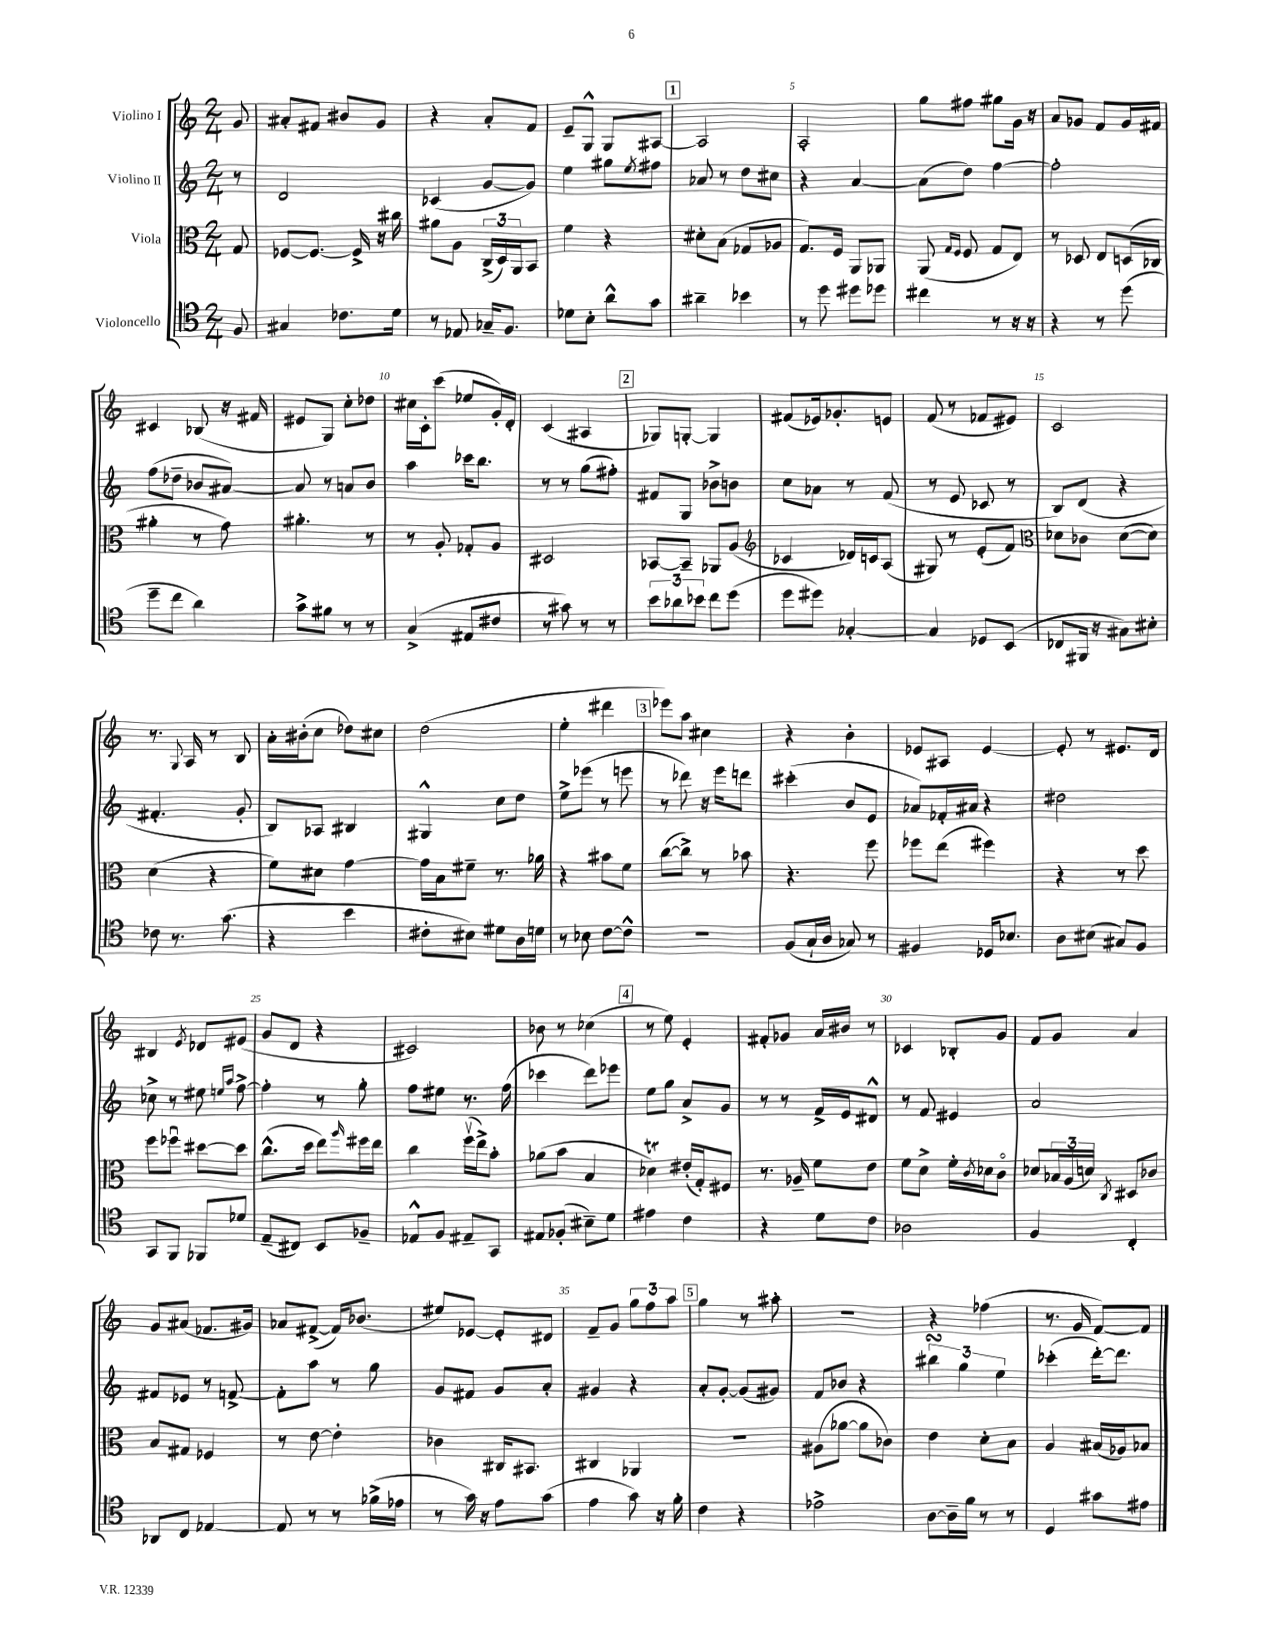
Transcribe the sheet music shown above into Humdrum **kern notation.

**kern	**kern	**kern	**kern
*staff4	*staff3	*staff2	*staff1
*clefC4	*clefC3	*clefG2	*clefG2
*k[]	*k[]	*k[]	*k[]
*M2/4	*M2/4	*M2/4	*M2/4
8F	8G	8r	8g
=	=	=	=
4G#	[8F-	2d	8a#'
.	8.F-_	.	8f#
8.c-	.	.	8b#
.	16F-^]	.	.
.	16r	.	8g
16d	16cc#	.	.
=	=	=	=
8r	8a#	(4c-	4r
8E-	8A	.	.
16G-~	(24C^	[8g	8a'
.	24D)	.	.
8.F	.	.	.
.	24AA	.	.
.	8BB	8g])	8f
=	=	=	=
8d-	4f	4ee	8e~
8B'	.	.	8G^^
8a^^	4r	8gg#	8G
.	.	8qee	.
8g	.	8ff#	[8A#
=	=	=	=
4a#~	8d#'	8a-	2A#]
.	(8B	8r	.
4b-	8G-	8dd	.
.	8A-	8cc#	.
=	=	=	=
8r	8.G)	4r	2A'
8dd	.	.	.
.	16F	.	.
8dd#	8AA	[4a	.
8dd-	8AA-	.	.
=	=	=	=
4cc#	(8AA	(8a]	8gg
.	16qqG	.	.
.	16qqF	.	.
.	8F	8dd)	8ff#
8r	8G	[4ff	8gg#
16r	8E)	.	16g
16r	.	.	16r
=	=	=	=
4r	8r	2ff']	8a
.	8D-	.	8g-
8r	8E	.	8f
(8dd	(16D	.	16g-
.	16C-	.	16f#
=	=	=	=
8dd~	4a#'	(8ff	4c#
8cc	.	8dd-~	.
4a)	8r	8b-	(8B-
.	8g)	[8a#)	16r
.	.	.	16f#
=	=	=	=
8g^	4.a#'	8a#]	8e#
8f#	.	8r	8G)
8r	.	8a	8cc'
8r	8r	8b	8dd-
=	=	=	=
(4G^	8r	4aa	16cc#
.	.	.	16c'
.	8A'	.	(8ccc
8E#	8G-'	16ccc-	8ee-
.	.	8.bb	.
8c#	8A	.	16g')
.	.	.	16d'
=	=	=	=
8r	2D#	8r	(4c
8g#)	.	8r	.
8r	.	(8gg	4A#
8r	.	8ff#')	.
=	=	=	=
12b	[8BB-	8f#	8G-)
12a-	.	.	.
.	8BB-~]	8G	[8G'
12b-	.	.	.
8cc	8AA-	8b-^	4G]
(8dd	(8A	8b	.
=	=	=	=
*	*clefG2	*	*
8dd	4c-	8cc	(8f#
8dd#)	.	8a-	16e-)
.	.	.	8.g-'
[4G-'	16d-)	8r	.
.	16c	.	.
.	(8A	(8f	8e
=	=	=	=
4G-]	8G#)	8r	(8f
.	8r	8e	8r
8D-	(8e'	8c-	8f-
(8BB	8f)	8r	8e#)
=	=	=	=
*	*clefC3	*	*
8C-	8d-	8B)	2c
16FF#	8c-	(8d	.
16r	.	.	.
8G#)	([8d-	4r	.
8B#'	8d-])	.	.
=	=	=	=
8c-	(4d	4.f#'	8.r
8.r	.	.	.
.	.	.	8qqG
.	.	.	16A
.	4r	.	8r
(8.g	.	.	.
.	.	8g'	8B
=	=	=	=
4r	8f)	8B)	16a'
.	.	.	(16b#'
.	8d#	8A-	8cc
4b	[4g	4B#	8dd-)
.	.	.	8cc#
=	=	=	=
8c#'	16g]	4G#^^	(2dd
.	16B	.	.
8B#)	8f#~	.	.
8d#	8.r	8cc	.
16A	.	8dd	.
16d	16a-	.	.
=	=	=	=
8r	4r	8ee^	4ee'
8B-	.	(8eee-	.
[8c	8b#	8r	4ddd#
8c^^]	8f	8eee	.
=	=	=	=
2r	([8cc	8r	8eee-)
.	8cc^])	8ddd-)	8aa
.	8r	16r	4cc#
.	.	16eee	.
.	8b-	8ddd	.
=	=	=	=
(8F	4.r	(4ccc#'	4r
16G`	.	.	.
16A	.	.	.
8G-)	.	8b	4b'
8r	8ff	8e	.
=	=	=	=
4F#	8ff-	8a-)	8e-
.	(8ee	16f-'	8A#
.	.	16a#	.
16D-	4ff#)	4r	[4e-
8.B-	.	.	.
=	=	=	=
8A	4r	2dd#	8e-']
(8B#	.	.	8r
8G#)	8r	.	8.e#
8F	8dd	.	.
.	.	.	16d
=	=	=	=
8GG	8ff	8cc-^	4B#
8FF	8ff-u	8r	.
.	.	.	8qe
8FF-	[8dd#	8ee#	8d-
.	.	16qqee	.
.	.	16qqaa	.
8d-	8dd#]	[8ff^	(8e#
=	=	=	=
(8E~	(8.cc^^	4ff']	8g
8C#)	.	.	8d
.	16dd	.	.
8BB	8ee)	8r	4r
.	16qqaa	.	.
8F-~	16ff#	8gg'	.
.	16ee	.	.
=	=	=	=
8E-^^	4cc	8ff	2c#)
8F	.	8ee#	.
8E#~	(16ffv	8.r	.
.	16ee^)	.	.
8GG	8b'	.	.
.	.	(16ff	.
=	=	=	=
8E#	(8a-	4ccc-	8b-
(8F-'	8b	.	8r
8B#~)	4B	8ddd)	(4cc-
8d	.	8eee-	.
=	=	=	=
4e#	4d-)	8ee	8r
.	.	8gg	8ee)
4c	(16e#'	8a^	4e'
.	16G')	.	.
.	8F#	8g	.
=	=	=	=
4r	8.r	8r	8f#'
.	.	8r	8g-
.	16A-~	.	.
8d	8f	16f^	16a
.	.	16e	16b#
8c	8e	8d#^^	8r
=	=	=	=
2A-	8f	8r	4c-
.	8d^	8f	.
.	16f'	4e#	8B-'
.	8qc	.	.
.	16d-	.	.
.	8co	.	8g
=	=	=	=
4F	8d-	2a	8f
.	24B-	.	8g
.	(24A	.	.
.	24d)	.	.
.	8qC	.	.
4C'	8D#	.	4a
.	8c-	.	.
=	=	=	=
8AA-	8B	8f#	8g
8C	8G#	8e-	(8a#
[4E-	4F-	8r	8.f-
.	.	[8f^	.
.	.	.	16g#)
=	=	=	=
8E-]	8r	8f']	8a-
8r	[8e	8aa	([8f#^
8r	4e']	8r	16f#])
.	.	.	(8.b-
(16f-^	.	8gg	.
16e-	.	.	.
=	=	=	=
8r	4c-	8g	8ee#)
16g)	.	8f#	[8e-
16r	.	.	.
8e	16C#	8g	8e-']
.	8.BB#	.	.
(8g	.	8a'	8d#
=	=	=	=
4e	4C#	4g#	8f~
.	.	.	8g
8g)	4AA-	4r	12gg
.	.	.	12ff
16r	.	.	.
.	.	.	12aa
16f'	.	.	.
=	=	=	=
4c	2r	8a'	4gg
.	.	[8g'	.
4r	.	(8g]	8r
.	.	8g#)	8aa#'
=	=	=	=
2e-^	(8A#	8f	2r
.	[8a-	8b-	.
.	8a-]	4r	.
.	8c-)	.	.
=	=	=	=
[8A	4e	6bb#	4r
16A~]	.	.	.
.	.	6gg	.
16f	.	.	.
8r	8d'	.	(4ff-
.	.	6ee	.
8r	8B	.	.
=	=	=	=
4D	4A	(4ccc-'	8.r
.	.	.	16g
8g#	(16B#	[16ddd')	[8f)
.	16A-)	8.ddd]	.
8e#	8B-	.	8f]
==	==	==	==
*-	*-	*-	*-
